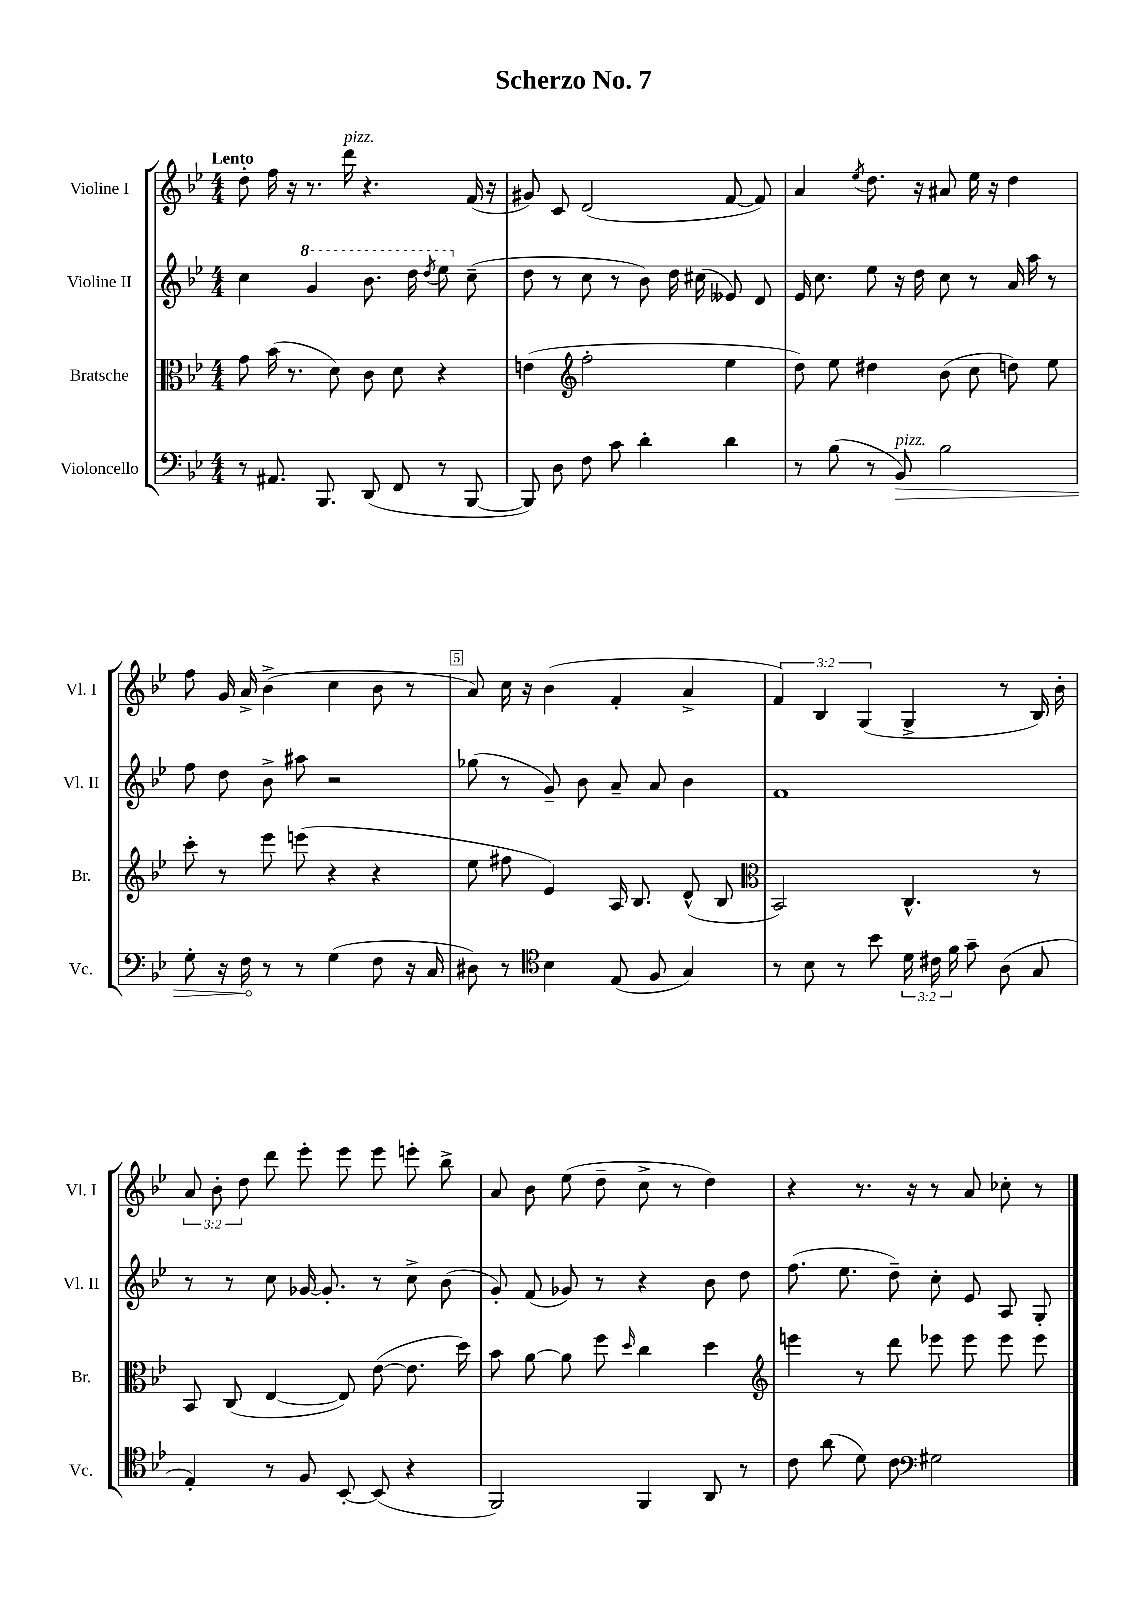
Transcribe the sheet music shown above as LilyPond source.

\header { title = "Scherzo No. 7" }
<<
\new StaffGroup <<
\new Staff = "s0" \with { instrumentName = "Violine I" shortInstrumentName = "Vl. I" } {
    \clef treble \key bes \major \numericTimeSignature \time 4/4 \override Staff.TupletNumber.text = #tuplet-number::calc-fraction-text \tempo "Lento"
    \autoBeamOff d''8-. f''16 r16 r8. d'''16^\markup { \italic "pizz." } r4. f'16( r16 |
    gis'8) c'8 d'2( f'8~ f'8) |
    a'4 \acciaccatura { ees''8 } d''8. r16 ais'8 ees''16 r16 d''4 |
    f''8 g'16 a'16-> bes'4->( c''4 bes'8 r8 |
    a'8) c''16 r16 bes'4( f'4-. a'4-> |
    \tuplet 3/2 { f'4) bes4 g4( } g4-> r8 bes16) bes'16-. |
    \tuplet 3/2 { a'8 bes'8-. d''8 } d'''8 ees'''8-. ees'''8 ees'''8 e'''8-. bes''8-> |
    a'8 bes'8 ees''8( d''8-- c''8-> r8 d''4) |
    r4 r8. r16 r8 a'8 ces''8-. r8 \bar "|." |
}
\new Staff = "s1" \with { instrumentName = "Violine II" shortInstrumentName = "Vl. II" } {
    \clef treble \key bes \major \numericTimeSignature \time 4/4
    \autoBeamOff c''4 \ottava #1 g''4 bes''8. d'''16 \acciaccatura { d'''8 } ees'''8 \ottava #0 c''8--( |
    d''8 r8 c''8 r8 bes'8) d''16 cis''16( eeses'8) d'8 |
    ees'16 c''8. ees''8 r16 d''16 c''8 r8 a'16 a''16 r8 |
    f''8 d''8 bes'8-> ais''8 r2 |
    ges''8( r8 g'8--) bes'8 a'8-- a'8 bes'4 |
    f'1 |
    r8 r8 c''8 ges'16~ ges'8.-. r8 c''8-> bes'8( |
    g'8-.) f'8( ges'8) r8 r4 bes'8 d''8 |
    f''8.( ees''8. d''8--) c''8-. ees'8 a8 g8-. \bar "|." |
}
\new Staff = "s2" \with { instrumentName = "Bratsche" shortInstrumentName = "Br." } {
    \clef alto \key bes \major \numericTimeSignature \time 4/4
    \autoBeamOff g'8 bes'16( r8. d'8) c'8 d'8 r4 |
    e'4( \clef treble f''2-. ees''4 |
    d''8) ees''8 dis''4 bes'8( c''8 d''8) ees''8 |
    c'''8-. r8 ees'''8 e'''8( r4 r4 |
    ees''8 fis''8 ees'4) a16 bes8. d'8-^( bes8 |
    \clef alto bes,2) c4.-^ r8 |
    bes,8 c8( ees4~ ees8) ees'8~( ees'8. d''16) |
    bes'8 a'8~ a'8 f''8 \grace { d''16 } c''4 d''4 |
    \clef treble e'''4 r8 d'''8 ees'''8 ees'''8 ees'''8 ees'''8 \bar "|." |
}
\new Staff = "s3" \with { instrumentName = "Violoncello" shortInstrumentName = "Vc." } {
    \clef bass \key bes \major \numericTimeSignature \time 4/4 \override Staff.TupletNumber.text = #tuplet-number::calc-fraction-text
    \autoBeamOff r8 ais,8. bes,,8. d,8( f,8 r8 bes,,8~ |
    bes,,8) d8 f8 c'8 d'4-. d'4 |
    r8 bes8( r8 \once \override Hairpin.circled-tip = ##t bes,8\>^\markup { \italic "pizz." }) bes2 |
    g8-. r16 f16\! r8 r8 g4( f8 r16 c16 |
    dis8) r8 \clef tenor bes4 ees8( f8 g4) |
    r8 bes8 r8 bes'8 \tuplet 3/2 { d'16 cis'16 f'16 } g'8-- a8( g8 |
    ees4-.) r8 f8 bes,8~-. bes,8( r4 |
    f,2) f,4 a,8 r8 |
    c'8 a'8( d'8) c'8 \clef bass gis2 \bar "|." |
}
>>
>>
\layout { \context { \Score \override BarNumber.break-visibility = ##(#f #t #t) barNumberVisibility = #(every-nth-bar-number-visible 5) \override BarNumber.stencil = #(make-stencil-boxer 0.1 0.3 ly:text-interface::print) } }
